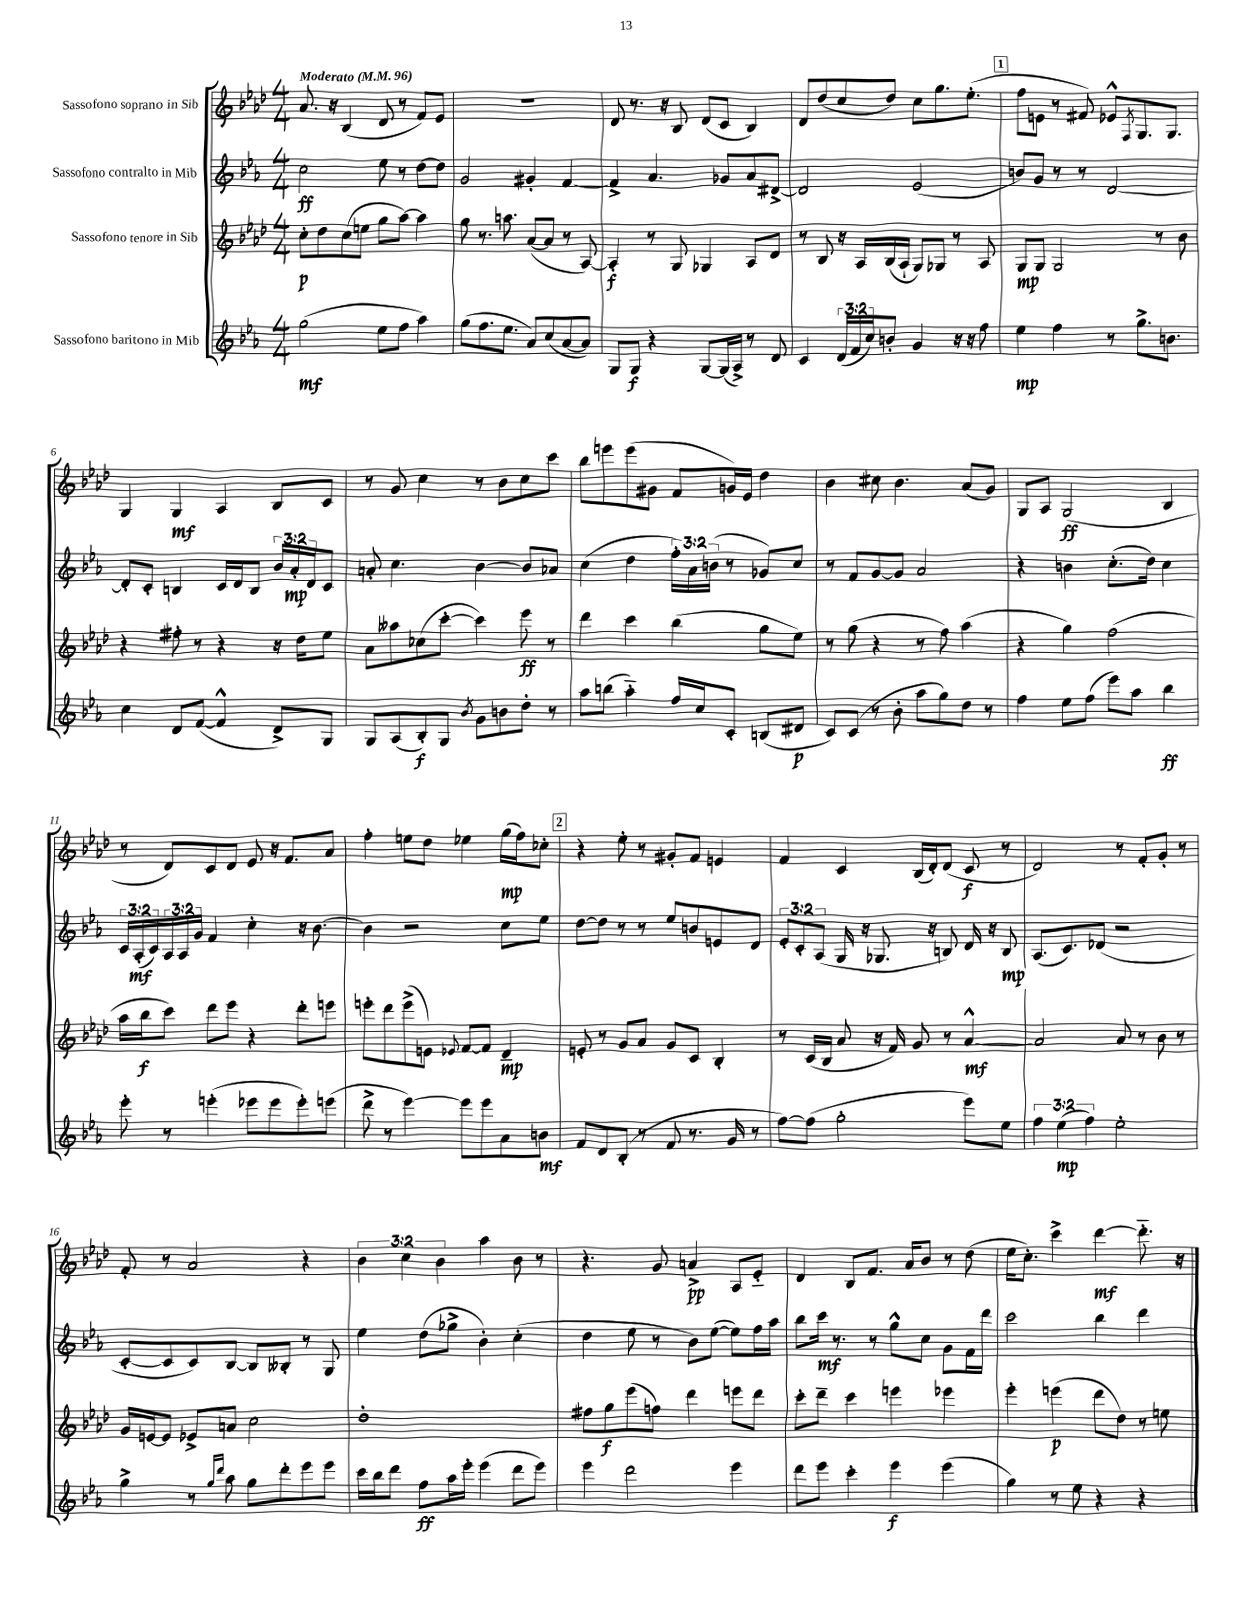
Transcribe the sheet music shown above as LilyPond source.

<<
\new StaffGroup <<
\new Staff = "s0" \with { instrumentName = "Sassofono soprano in Sib" } {
    \clef treble \key aes \major \numericTimeSignature \time 4/4 \override Staff.TupletNumber.text = #tuplet-number::calc-fraction-text \tempo "Moderato" 4 = 96
    aes'8. r16 bes4( des'8 r8 f'8) ees'8 |
    R1 |
    des'8 r8. r16 bes8 des'8( c'8 bes4) |
    des'8 des''8( c''8 des''8) c''8 g''8. ees''8.-.( |
    \mark \markup { \box "1" } f''8 e'8 r8 fis'8) ees'8-^ \acciaccatura { f8 } g8. g8. |
    g4 g4\mf aes4 bes8 c'8 |
    r8 g'8 c''4 r8 bes'8 c''8 c'''8 |
    bes''8 e'''8 e'''8( gis'8 f'8 g'16) ees'16 des''4 |
    bes'4 cis''8 bes'4. aes'8( g'8) |
    g8 aes8 g2\ff( bes4 |
    r8 des'8) c'8 des'8 ees'8 r16 f'8. aes'8 |
    f''4-. e''8 des''8 ees''4 g''16\mp( f''16) ces''8-. |
    \mark \markup { \box "2" } r4 ees''8-. r8 gis'8-. f'8 e'4 |
    f'4 c'4 bes16( des'16-.) des'8( c'8\f r8 |
    des'2) r8 f'8-. g'8-. r8 |
    f'8-. r8 aes'2 r4 |
    \tuplet 3/2 { bes'4 c''4 bes'4 } aes''4 bes'8 r8 |
    r4. g'8 a'4->\pp aes8 ees'8-_ |
    des'4 bes8 f'8. aes'16 bes'8 r8 des''8( |
    ees''16 c''8.-.) c'''4-> des'''4~\mf des'''8.-_ r16 \bar "|." |
}
\new Staff = "s1" \with { instrumentName = "Sassofono contralto in Mib" } {
    \clef treble \key ees \major \numericTimeSignature \time 4/4 \override Staff.TupletNumber.text = #tuplet-number::calc-fraction-text
    c''2\ff ees''8 r8 d''8~ d''8 |
    g'2 gis'4-. f'4~ |
    f'4-> aes'4. ges'8 aes'8 dis'8~-> |
    dis'2 ees'2( |
    \mark \markup { \box "1" } b'8) g'8 r8 r8 d'2~ |
    d'8-. c'8-. b4 c'16 d'16 b8 \tuplet 3/2 { bes'16 aes'16-.\mp d'16 } c'8 |
    a'8-. c''4. bes'4~ bes'8 aes'8 |
    c''4( d''4 \tuplet 3/2 { f''16-.) aes'16 b'16( } r8 ges'8) c''8 |
    r8 f'8 g'8~ g'8 aes'2 |
    r4 b'4 c''8.-.( d''16) c''4 |
    \tuplet 3/2 { c'16 aes16-.\mf( c'16) } \tuplet 3/2 { aes16 aes16 g'16 } f'4 c''4-. r16 bes'8.~ |
    bes'4 r2 c''8 ees''8 |
    \mark \markup { \box "2" } d''8~ d''8 r8 r8 ees''8 b'8 e'8 d'8 |
    \tuplet 3/2 { ees'8-. c'8-. aes8( } g16 r16 ges8. r16 b8) d'16 r16 b8\mp |
    aes8.( c'8.) des'8( r2 |
    c'8~-. c'8 c'8) bes8~ bes8 beses8-. r8 g8 |
    ees''4 d''8( ges''8-> bes'4-.) c''4-.( |
    d''4 ees''8 r8 bes'8) ees''8~( ees''8) f''16 aes''16 |
    bes''8 c'''16\mf r8. r8 g''8-^ c''8 g'8 f'16 d'''16 |
    c'''2 bes''4 d'''4 \bar "|." |
}
\new Staff = "s2" \with { instrumentName = "Sassofono tenore in Sib" } {
    \clef treble \key aes \major \numericTimeSignature \time 4/4
    c''8-.\p des''8 c''8( e''8 g''8 aes''8~) aes''4 |
    g''8 r8. a''8. aes'8~( aes'8 r8 aes8~) |
    aes4-.\f r8 g8 ges4 aes8 des'8 |
    r8 bes8 r16 aes16 bes16( aes16-! g8) ges8 r8 aes8 |
    \mark \markup { \box "1" } g8\mp g8 g2 r8 bes'8 |
    r4 fis''8-. r8 r4 r16 des''16 ees''8 |
    aes'8 aeses''8 ces''8( c'''8~-. c'''4) ees'''8\ff r8 |
    des'''4 c'''4 bes''4( g''8 ees''8) |
    r8 g''8( r4 r8 f''8) aes''4( |
    r4 g''4) f''2( |
    aes''16 bes''16\f c'''8) des'''8 ees'''8 r4 des'''8-. e'''8 |
    e'''8-. des'''8 e'''8->( e'8) \appoggiatura { ees'8 } f'8~ f'8 des'4--\mp |
    \mark \markup { \box "2" } e'8-. r8 g'8 aes'8 g'8 c'8 bes4-. |
    r8 c'16( bes16 aes'8 r16 f'16) g'8 r8 aes'4~-^\mf |
    aes'2 aes'8 r8 bes'8 r8 |
    g'16 e'16~ e'8 ees'8-> a'8 c''2 |
    des''1-. |
    fis''8 g''8\f ees'''8( f''8) des'''4 e'''8 des'''8 |
    c'''8-. des'''8-- c'''4 e'''4 ees'''4 |
    ees'''4-. e'''4\p( des'''8 des''8) r8 e''8 \bar "|." |
}
\new Staff = "s3" \with { instrumentName = "Sassofono baritono in Mib" } {
    \clef treble \key ees \major \numericTimeSignature \time 4/4 \override Staff.TupletNumber.text = #tuplet-number::calc-fraction-text
    g''2\mf( ees''8 f''8 aes''4) |
    g''8( f''8. ees''8. aes'8) c''8( aes'8~ aes'8) |
    g8 g8\f r4 g8~ g16( aes16->) r8 d'8 |
    c'4 \tuplet 3/2 { d'16( f'16 c''16) } b'8-. g'4 r16 r16 f''8 |
    \mark \markup { \box "1" } ees''4\mp f''4 r8 g''8.-> b'8. |
    c''4 d'8 f'8~( f'4-^ d'8->) g8 |
    g8 aes8( bes8-.\f) g8 \acciaccatura { bes'8 } g'8 b'8 d''8-. r8 |
    aes''8 b''8( aes''4-_) f''16 c''16 c'8-. b8( dis'8\p |
    c'8) c'8( r8 bes'8-. aes''8 g''8) d''8 r8 |
    f''4 ees''8 f''8( ees'''8) aes''8 bes''4\ff |
    ees'''8-. r8 e'''4-.( ees'''8 ees'''8 ees'''8-.) e'''8( |
    d'''8-> r8 ees'''4~) ees'''8 ees'''8 aes'8 b'8\mf |
    \mark \markup { \box "2" } f'8 d'8 bes8-.( r8 f'8 r8. g'16 r8 |
    f''8~) f''8( g''2-. ees'''8) ees''8 |
    \tuplet 3/2 { f''4 ees''4\mp( f''4) } ees''2-. |
    g''4-> r8 \grace { g''16 d'''16 } aes''8 g''8 d'''8-. ees'''8 ees'''8 |
    c'''16 bes''16 d'''8 f''8\ff aes''16 ees'''16-. ees'''4( d'''8 ees'''8) |
    ees'''4 d'''2 ees'''4 |
    d'''8 ees'''8 c'''4-. ees'''4\f ees'''4( |
    g''4) r8 ees''8 r4 r4 \bar "|." |
}
>>
>>
